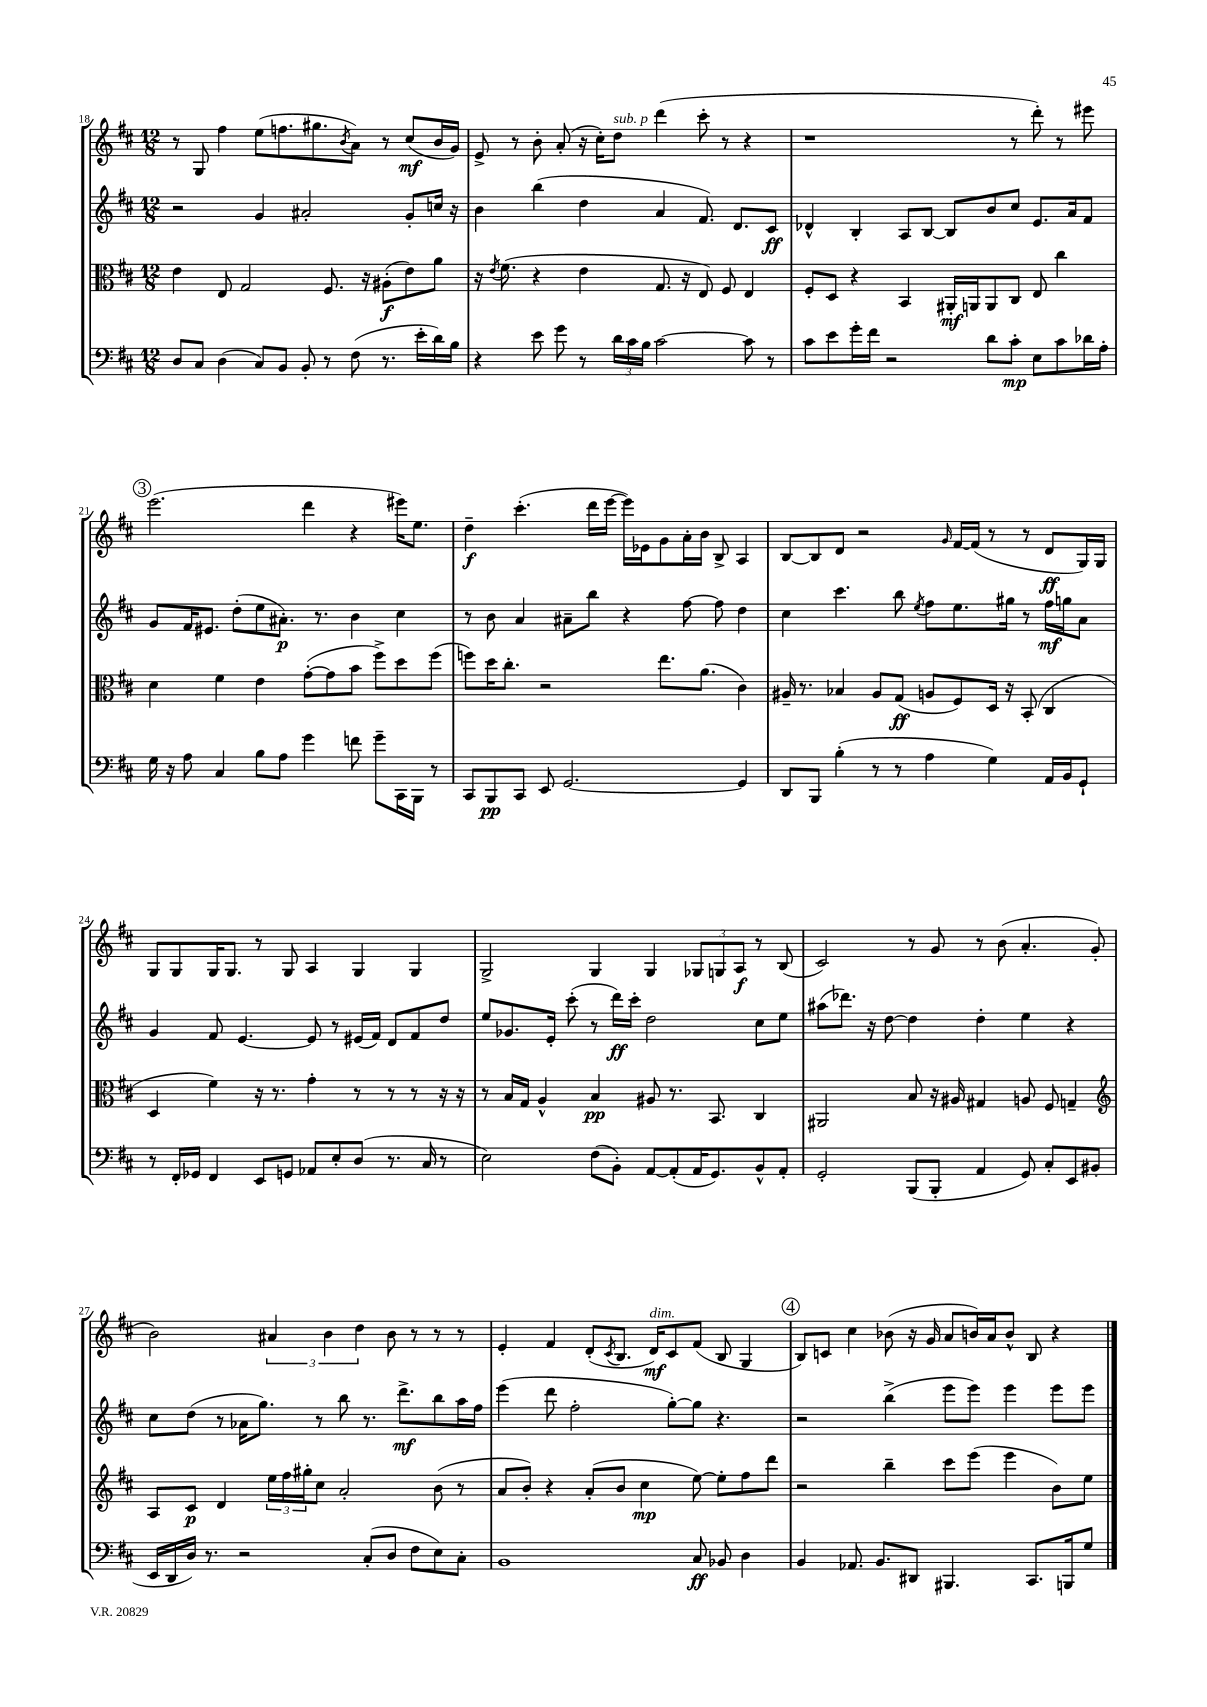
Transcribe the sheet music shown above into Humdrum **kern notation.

**kern	**dynam	**kern	**dynam	**kern	**dynam	**kern	**dynam
*part4	*part4	*part3	*part3	*part2	*part2	*part1	*part1
*staff4	*staff4	*staff3	*staff3	*staff2	*staff2	*staff1	*staff1
*clefF4	*	*clefC3	*	*clefG2	*	*clefG2	*
*k[f#c#]	*	*k[f#c#]	*	*k[f#c#]	*	*k[f#c#]	*
*M12/8	*	*M12/8	*	*M12/8	*	*M12/8	*
=18	=18	=18	=18	=18	=18	=18	=18
8D/L	.	4e\	.	2r	.	8r	.
8C#/J	.	.	.	.	.	8G/	.
(4D\	.	8E/	.	.	.	4ff#\	.
.	.	2G/	.	.	.	.	.
8C#/L)	.	.	.	4g/	.	(8ee\L	.
8BB/J	.	.	.	.	.	8.ffn\	.
8BB'/	.	.	.	2a#X'/	.	.	.
.	.	.	.	.	.	8.gg#X\	.
8r	.	8.F#/	.	.	.	.	.
.	.	.	.	.	.	8qb/	.
(8F#\	.	.	.	.	.	8a\J)	.
.	.	16r	.	.	.	.	.
8.r	.	(8A#X'\L	f	.	.	8r	.
.	.	8e\)	.	8g'/L	.	(8cc#/L	mf
16e'\LL	.	.	.	.	.	.	.
16d\)	.	8a\J	.	16ccn/Jk	.	16b/L	.
16B\JJ	.	.	.	16r	.	16g/JJ)	.
=19	=19	=19	=19	=19	=19	=19	=19
4r	.	16r	.	4b\	.	8e^/	.
.	.	8qe/	.	.	.	.	.
.	.	(8.f#\	.	.	.	.	.
.	.	.	.	.	.	8r	.
8e\	.	4r	.	(4bb\	.	8b'\	.
8g\	.	.	.	.	.	(8a'/	.
8r	.	4e\	.	4dd\	.	16r	.
.	.	.	.	.	.	16cc#'\KL)	.
!	!	!	!	!	!	!LO:TX:a:i:t=sub. p	!
24d\LL	.	.	.	.	.	8dd\J	.
24c#\	.	.	.	.	.	.	.
24B\JJ	.	.	.	.	.	.	.
[2c#\	.	8.G/	.	4a/	.	(4ddd\	.
.	.	16r	.	.	.	.	.
.	.	8E/)	.	8.f#/)	.	8ccc#'\	.
.	.	8F#/	.	.	.	8r	.
.	.	.	.	8.d/L	.	.	.
8c#\]	.	4E/	.	.	.	4r	.
8r	.	.	.	8c#/J	ff	.	.
=20	=20	=20	=20	=20	=20	=20	=20
8c#\L	.	8F#'/L	.	4d-X^^/	.	1r	.
8e\	.	8D/J	.	.	.	.	.
16g'\L	.	4r	.	4B'/	.	.	.
16f#\JJ	.	.	.	.	.	.	.
2r	.	.	.	.	.	.	.
.	.	4BB/	.	8A/L	.	.	.
.	.	.	.	[8B/J	.	.	.
.	.	16AA#X'/LL	mf	8B/L]	.	.	.
.	.	16AAn/J	.	.	.	.	.
8d\L	.	8AA/	.	8b/	.	.	.
8c#'\J	mp	8C#/J	.	8cc#/J	.	8r	.
8E\L	.	8E/	.	8.e/L	.	8ddd'\)	.
8c#\	.	4cc#\	.	.	.	8r	.
.	.	.	.	16a/k	.	.	.
16d-X\L	.	.	.	8f#/J	.	8eee#X\	.
16A'\JJ	.	.	.	.	.	.	.
!!LO:LB:g=z
!!LO:REH:place=s1:t=3
=21	=21	=21	=21	=21	=21	=21	=21
16G\	.	4d\	.	8g/L	.	(2.eee\	.
16r	.	.	.	.	.	.	.
8A\	.	.	.	16f#/K	.	.	.
.	.	.	.	8.e#X/J	.	.	.
4C#/	.	4f#\	.	.	.	.	.
.	.	.	.	(8dd'\L	.	.	.
8B\L	.	4e\	.	8ee\	.	.	.
8A\J	.	.	.	8.a#X'\J)	p	.	.
4g\	.	([8g'\L	.	.	.	4ddd\	.
.	.	.	.	8.r	.	.	.
.	.	8g\]	.	.	.	.	.
8fn\	.	8b\J	.	4b\	.	4r	.
8g~\L	.	8ff#^\L)	.	.	.	.	.
16CC#\L	.	8dd\	.	4cc#\	.	16eee#X\KL)	.
16BBB\JJ	.	.	.	.	.	8.ee\J	.
8r	.	(8ff#\J	.	.	.	.	.
=22	=22	=22	=22	=22	=22	=22	=22
8CC#/L	.	8ffn\L)	.	8r	.	4dd~\	f
8BBB/	pp	16dd\K	.	8b\	.	.	.
.	.	8.cc#'\J	.	.	.	.	.
8CC#/J	.	.	.	4a/	.	(4.ccc#'\	.
8EE/	.	2r	.	.	.	.	.
[2.GG/	.	.	.	8a#X~\L	.	.	.
.	.	.	.	8bb\J	.	16ddd\LL	.
.	.	.	.	.	.	[16eee\JJ	.
.	.	.	.	4r	.	16eee\LL])	.
.	.	.	.	.	.	16e-X\J	.
.	.	8.ee\L	.	.	.	8g\	.
.	.	.	.	[8ff#\	.	16a'\L	.
.	.	(8.a\J	.	.	.	16b\JJ	.
.	.	.	.	8ff#\]	.	8B^/	.
4GG/]	.	4c#\)	.	4dd\	.	4A/	.
=23	=23	=23	=23	=23	=23	=23	=23
8DD/L	.	16A#X~/	.	4cc#\	.	[8B/L	.
.	.	8.r	.	.	.	.	.
8BBB/J	.	.	.	.	.	8B/]	.
(4B'\	.	4B-X/	.	4.ccc#\	.	8d/J	.
.	.	.	.	.	.	2r	.
8r	.	8A#/L	.	.	.	.	.
8r	.	(8G/J	ff	8bb\	.	.	.
.	.	.	.	8qee/	.	.	.
4A\	.	8An/L	.	8ff#\L	.	.	.
.	.	.	.	.	.	16qqg/	.
.	.	8F#/)	.	8.ee\	.	[16f#/LL	.
.	.	.	.	.	.	(16f#/JJ]	.
4G\)	.	16D/Jk	.	.	.	8r	.
.	.	16r	.	16gg#X\Jk	.	.	.
.	.	(8BB'/	.	8r	.	8r	.
16AA/LL	.	4C#/	.	16ff#\LL	mf	8d/L	ff
16BB/J	.	.	.	16ggn\J	.	.	.
8GG`/J	.	.	.	8a\J	.	16G/L)	.
.	.	.	.	.	.	16G/JJ	.
!!LO:LB:g=z
=24	=24	=24	=24	=24	=24	=24	=24
8r	.	4D/	.	4g/	.	8G/L	.
16FF#'/LL	.	.	.	.	.	8G/	.
16GG-X/JJ	.	.	.	.	.	.	.
4FF#/	.	4f#\)	.	8f#/	.	16G/K	.
.	.	.	.	.	.	8.G/J	.
.	.	.	.	[4.e/	.	.	.
8EE/L	.	16r	.	.	.	8r	.
.	.	8.r	.	.	.	.	.
8GGn/J	.	.	.	.	.	8G/	.
8AA-X/L	.	4g'\	.	8e/]	.	4A/	.
8E'/	.	.	.	8r	.	.	.
(8D/J	.	8r	.	(16e#X/LL	.	4G/	.
.	.	.	.	16f#/JJ)	.	.	.
8.r	.	8r	.	8d/L	.	.	.
.	.	8r	.	8f#/	.	4G/	.
16C#/	.	.	.	.	.	.	.
8r	.	16r	.	8dd/J	.	.	.
.	.	16r	.	.	.	.	.
=25	=25	=25	=25	=25	=25	=25	=25
2E\)	.	8r	.	8ee/L	.	2G^/	.
.	.	16B/LL	.	8.g-X/	.	.	.
.	.	16G/JJ	.	.	.	.	.
.	.	4A^^/	.	.	.	.	.
.	.	.	.	16e'/Jk	.	.	.
.	.	.	.	(8ccc#'\	.	.	.
(8F#\L	.	4B/	pp	8r	.	4G/	.
8BB'\J)	.	.	.	16ddd\LL)	ff	.	.
.	.	.	.	16ccc#'\JJ	.	.	.
[8AA/L	.	8A#X/	.	2dd\	.	4G/	.
(8AA'/]	.	8.r	.	.	.	.	.
16AA/K	.	.	.	.	.	12G-X/L	.
8.GG/)	.	8.BB/	.	.	.	.	.
.	.	.	.	.	.	12Gn/	.
.	.	.	.	.	.	12A/J	f
8BB^^/	.	4C#/	.	8cc#\L	.	8r	.
8AA'/J	.	.	.	8ee\J	.	(8B/	.
=26	=26	=26	=26	=26	=26	=26	=26
2GG'/	.	2AA#X/	.	(8aa#X\L	.	2c#/)	.
.	.	.	.	8.ddd-X\J)	.	.	.
.	.	.	.	16r	.	.	.
.	.	.	.	[8dd\	.	.	.
(8BBB/L	.	8B/	.	4dd\]	.	8r	.
8BBB'/J	.	16r	.	.	.	8g/	.
.	.	16A#X/	.	.	.	.	.
4AA/	.	4G#X/	.	4dd'\	.	8r	.
.	.	.	.	.	.	(8b\	.
8GG/)	.	8An/	.	4ee\	.	4.a'/	.
8C#'/L	.	8F#/	.	.	.	.	.
8EE/	.	4Gn~/	.	4r	.	.	.
(8BB#X/J	.	.	.	.	.	8g'/	.
!!LO:LB:g=z
=27	=27	=27	=27	=27	=27	=27	=27
*	*	*clefG2	*	*	*	*	*
16EE/LL	.	8A/L	.	8cc#\L	.	2b\)	.
16DD/	.	.	.	.	.	.	.
16D/JJ)	.	8c#/J	p	(8dd\J	.	.	.
8.r	.	.	.	.	.	.	.
.	.	4d/	.	8r	.	.	.
2r	.	.	.	16a-X\KL	.	.	.
.	.	.	.	8.gg\J)	.	.	.
.	.	24ee\LL	.	.	.	6a#X/	.
.	.	24ff#\	.	.	.	.	.
.	.	24gg#X'\J	.	.	.	.	.
.	.	8cc#\J	.	8r	.	.	.
.	.	.	.	.	.	6b\	.
.	.	2a'/	.	8bb\	.	.	.
.	.	.	.	.	.	6dd\	.
(8C#'/L	.	.	.	8.r	.	.	.
8D/J	.	.	.	.	.	8b\	.
.	.	.	.	8.ddd^\L	mf	.	.
8F#\L	.	.	.	.	.	8r	.
8E\)	.	(8b\	.	8bb\	.	8r	.
8C#'\J	.	8r	.	16aa\L	.	8r	.
.	.	.	.	16ff#\JJ	.	.	.
=28	=28	=28	=28	=28	=28	=28	=28
1BB	.	8a/L	.	(4eee\	.	4e'/	.
.	.	8b'/J)	.	.	.	.	.
.	.	4r	.	8ddd\	.	4f#/	.
.	.	.	.	2ff#'\	.	.	.
.	.	(8a'/L	.	.	.	(8d'/L	.
.	.	.	.	.	.	8qc#/	.
.	.	8b/J	.	.	.	8.B/J	.
.	.	4cc#\	mp	.	.	.	.
!	!	!	!	!	!	!LO:TX:a:i:t=dim.	!
.	.	.	.	.	.	16d/KL)	mf
.	.	.	.	[8gg'\L)	.	8c#/	.
8C#/	ff	[8ee\)	.	8gg\J]	.	(8f#/J	.
8BB-X/	.	8ee'\L]	.	4.r	.	8B/	.
4D\	.	8ff#\	.	.	.	4G/	.
.	.	8ddd\J	.	.	.	.	.
!!LO:REH:place=s1:t=4
=29	=29	=29	=29	=29	=29	=29	=29
4BB/	.	2r	.	2r	.	8B/L)	.
.	.	.	.	.	.	8cn/J	.
8.AA-X/	.	.	.	.	.	4cc#\	.
8.BB/L	.	.	.	.	.	.	.
.	.	4bb~\	.	(4bb^\	.	(8b-X\	.
8DD#X/J	.	.	.	.	.	16r	.
.	.	.	.	.	.	16g/	.
4.BBB#X/	.	8ccc#\L	.	8eee\L	.	8a/L	.
.	.	(8eee\J	.	8eee\J)	.	16bn/L)	.
.	.	.	.	.	.	16a/J	.
.	.	4eee\	.	4eee\	.	8b^^/J	.
8.CC#/L	.	.	.	.	.	8B/	.
.	.	8b\L)	.	8eee\L	.	4r	.
16BBBn/k	.	.	.	.	.	.	.
8G/J	.	8ee\J	.	8eee\J	.	.	.
==	==	==	==	==	==	==	==
*-	*-	*-	*-	*-	*-	*-	*-
